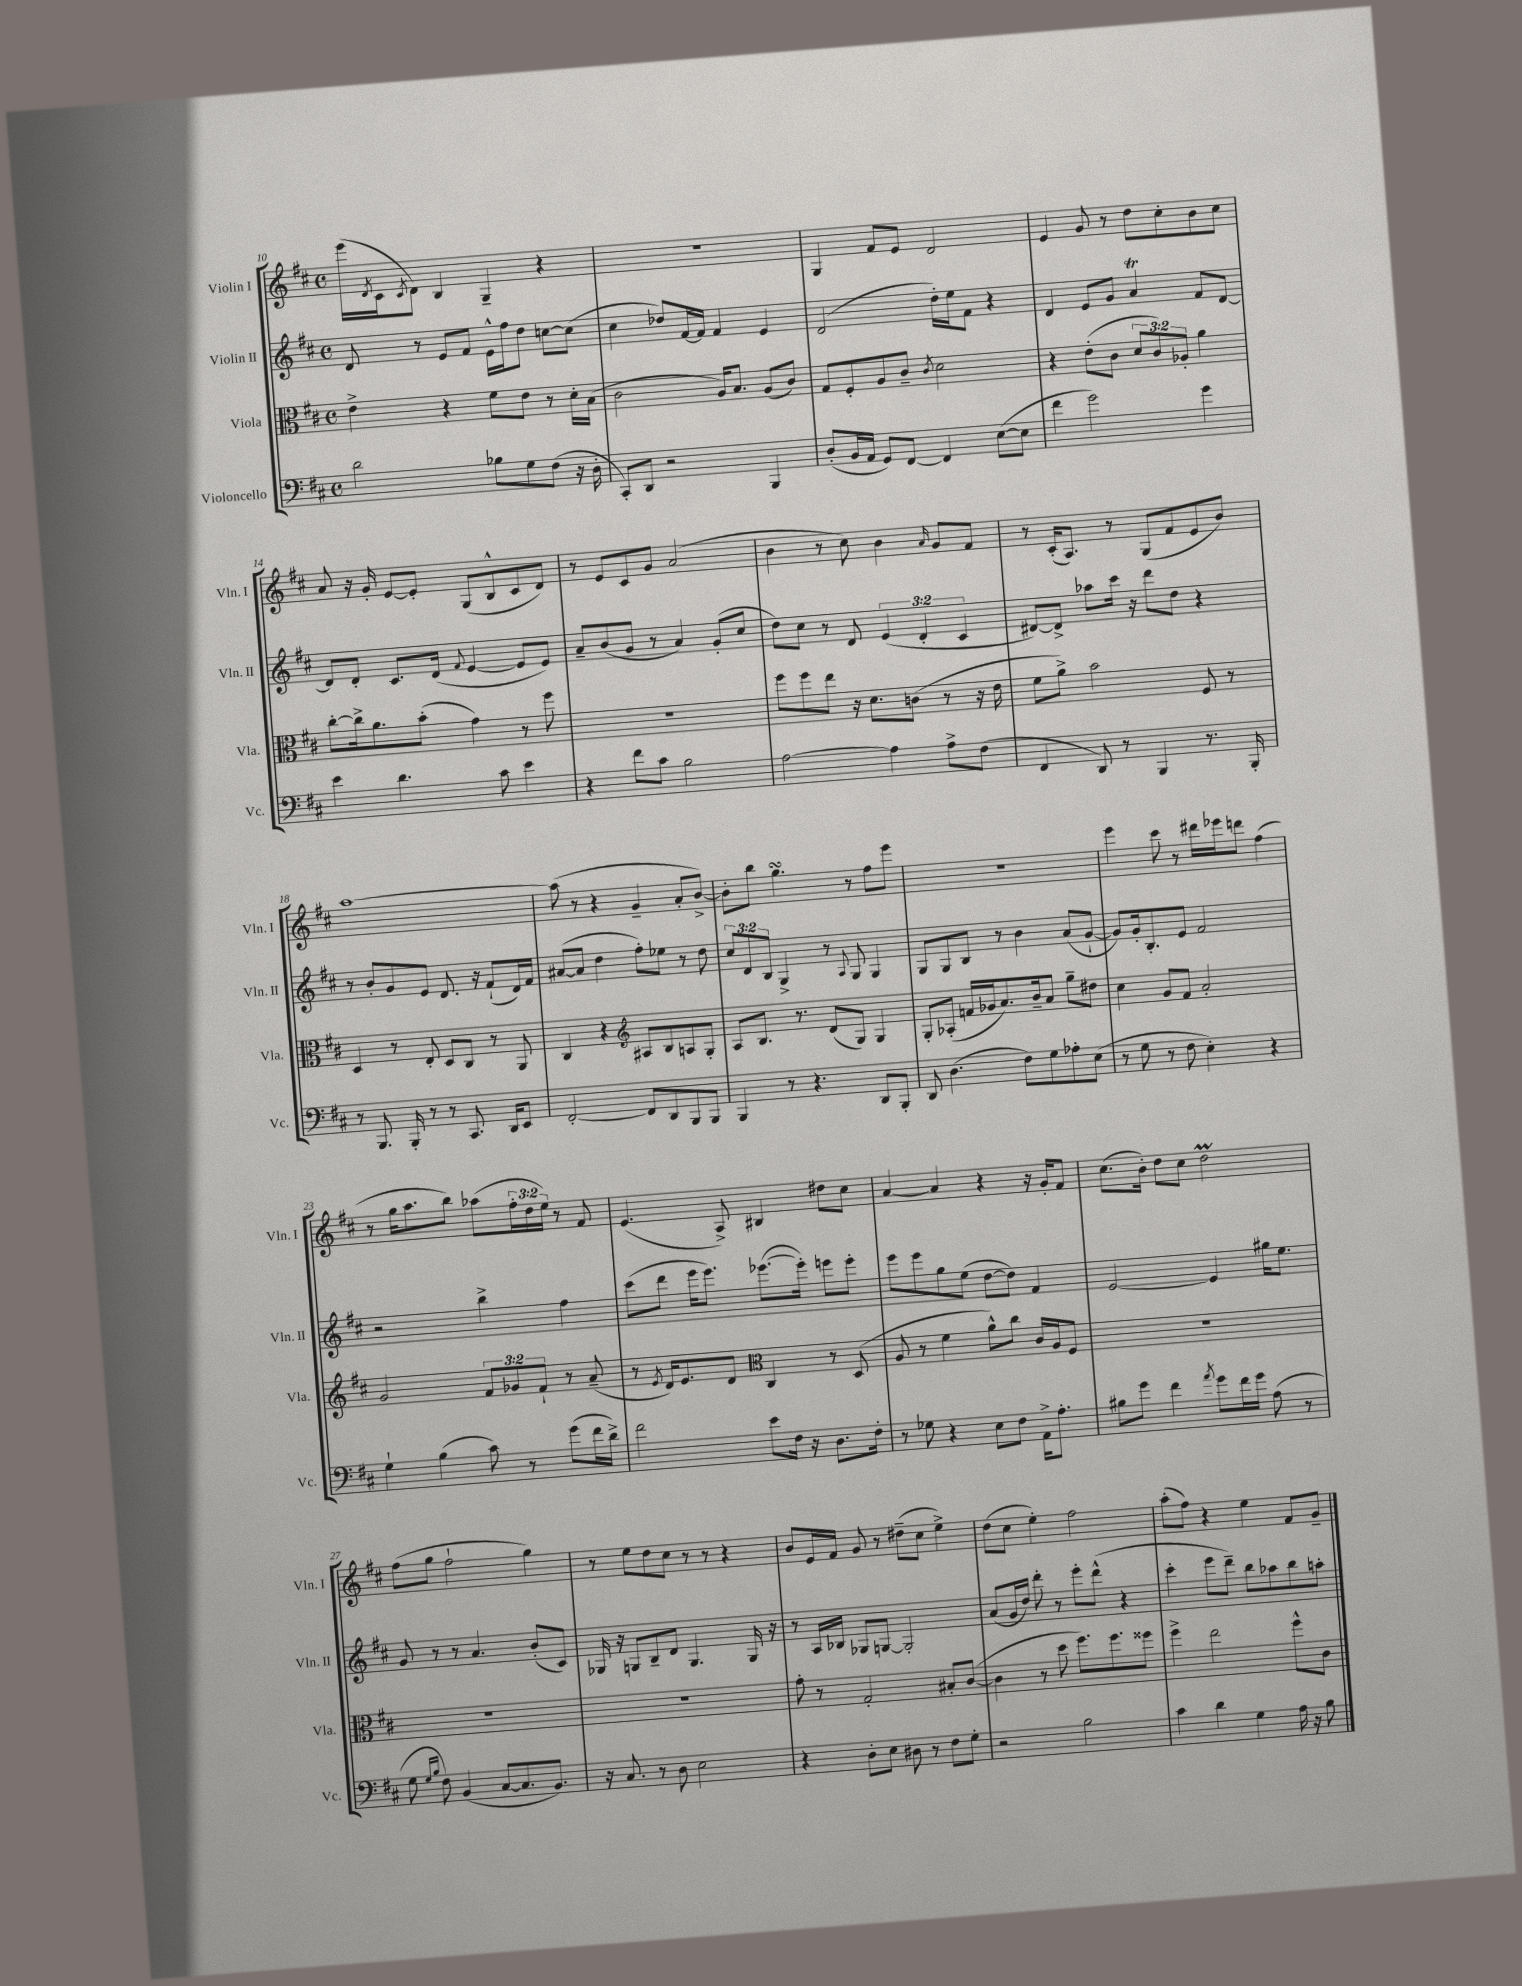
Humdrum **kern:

**kern	**kern	**kern	**kern
*staff4	*staff3	*staff2	*staff1
*clefF4	*clefC3	*clefG2	*clefG2
*k[f#c#]	*k[f#c#]	*k[f#c#]	*k[f#c#]
*M4/4	*M4/4	*M4/4	*M4/4
*met(c)	*met(c)	*met(c)	*met(c)
2d	4e^	8d	(16eee
.	.	.	8qd
.	.	.	16c#
.	.	.	8qc#
.	.	8r	8d)
.	4r	8e	4B
.	.	8f#	.
8B-	8f#	16e^^	4G~
.	.	16ff#	.
8G	8e	8dd	.
(8F#	8r	[8cc	4r
16r	16d'	(8cc]	.
16D'	(16B	.	.
=	=	=	=
8CC#')	2c#	4cc#	1r
8DD	.	.	.
2r	.	8dd-)	.
.	.	[16f#	.
.	.	16f#]	.
.	16A)	4f#	.
.	8.B	.	.
4BBB	(8A	4e	.
.	8c#)	.	.
=	=	=	=
(8D'	8G	(2d	4G
16BB	8F#'	.	.
16AA	.	.	.
8GG)	8A	.	8f#
[8FF#	8c#~	.	8e
.	8qc#	.	.
4FF#]	2d	16dd')	2d
.	.	16ee	.
.	.	8f#	.
([8E	.	4r	.
8E]	.	.	.
=	=	=	=
4f#	4r	4d	4e
2g)	(8e'	8e	8g
.	8c#	8g	8r
.	12d	4a	8dd
.	12c#)	.	.
.	.	.	8cc#'
.	12A-'	.	.
4g	4a	8f#	8b
.	.	[8d	8cc#
=	=	=	=
4e	[8cc#'	8d]	8a
.	16cc#^]	8d'	16r
.	8.a	.	16g'
4.d	.	8.c#	[8e
.	(8b'	.	8e']
.	.	(16d	.
.	.	8qqf#	.
.	4g)	[4e	(8G
8c#	.	.	8B^^
4e	8r	8e]	8c#
.	8ff#	8e)	8d)
=	=	=	=
4r	1r	8a~	8r
.	.	(8b	8e
8f#	.	8g	8c#
8c#	.	8r	8g
2B	.	4a)	(2a
.	.	(8g'	.
.	.	8cc#	.
=	=	=	=
[2A	8ff#	8dd)	4b
.	8ff#	8cc#	.
.	8ee	8r	8r
.	16r	8d	8cc#)
.	8.d	.	.
4A]	.	(6e	4b
.	(8c	.	.
.	.	6d'	.
.	.	.	16qqa
8A^	8r	.	8g
.	.	6c#	.
(8F#	16r	.	8f#
.	16e	.	.
=	=	=	=
4FF#	8f#	[8d#)	8r
.	8a^)	8d#^]	(16c#'
.	.	.	8.A)
8DD)	2b	8aa-	.
8r	.	16ccc#	8r
.	.	16r	.
4BBB	.	8ddd	(8G
.	.	8dd	8f#
8.r	8F#	4r	8e
.	8r	.	8b)
16BBB'	.	.	.
=	=	=	=
8r	4D	8r	[1aa
8.BBB	.	8b'	.
.	8r	8g	.
16BBB'	.	.	.
8r	8E'	8e	.
8r	8D	8.d	.
8.CC#	8C#	.	.
.	.	16r	.
.	8r	(8f#`	.
16DD	.	.	.
8EE	8AA	16d)	.
.	.	16f#	.
=	=	=	=
[2FF#'	4C#	([8a#	(8aa]
.	.	8a#]	8r
.	4r	4dd	4r
*	*clefG2	*	*
8FF#]	8A#	8ff#')	4g~
8DD	8B	8ee-	.
8BBB	8A	8r	8a'
8BBB	8G'	8dd	[8b^)
=	=	=	=
4BBB	8A	12cc#	8b']
.	.	12d	.
.	8.B	.	8bb
.	.	12B	.
8r	.	4G^	4.gg
.	8.r	.	.
4.r	.	.	.
.	(8d	8r	.
.	.	8qqA	.
.	8G)	8G	8r
8DD	4G	4G	8ff#
8BBB'	.	.	8eee
=	=	=	=
8DD	8G'	8G	1r
(4.D	(8A-'	8G	.
.	16f	8B	.
.	16g-	.	.
.	8.a)	8r	.
8F#)	.	4b	.
.	16b~	.	.
8G	8a	.	.
8A-'	8gg~	(8a	.
(8E	8dd#	[8g`	.
=	=	=	=
8r	4cc#	8g])	4eee
8G	.	16g'	.
.	.	8.B'	.
8r	8g	.	8ccc#
8F#	8f#	8e	8r
4E')	2a'	2f#	16ddd#
.	.	.	16eee-
.	.	.	8ddd
4r	.	.	(4ff#
=	=	=	=
4G`	2g	2r	8r
.	.	.	16gg
.	.	.	8.aa
(4B	.	.	.
.	.	.	8bb)
8c#)	12f#	4bb^	(8aa-
.	12g-	.	.
8r	.	.	24ff#'
.	12f#`	.	24dd
.	.	.	24ee)
(8g	8r	4ff#	8r
16f#	(8a~	.	8f#
16d^)	.	.	.
=	=	=	=
2f#	8r	(8ccc#	(4.e
.	8qe	.	.
.	16d)	8ddd	.
.	8.e	.	.
.	.	16eee	.
.	.	8.eee)	.
.	8d	.	8A^)
*	*clefC3	*	*
8e	4C#	([8.eee-	4B#
16F#	.	.	.
16r	.	16eee-'])	.
8.D	8r	8eee	8dd#
.	(8D	8eee'	8cc#
16F#'	.	.	.
=	=	=	=
8r	8A	8eee	[4a
8G-	8r	8eee	.
4r	4f#	8gg	4a]
.	.	(8ee	.
8E	8a^^)	[8dd	4r
8F#	8cc#	8dd])	.
16AA^	16c#	4f#	16r
8.A'	16A	.	16g'
.	8F#	.	8f#
=	=	=	=
8B#	1r	[2e	(8.cc#
8g	.	.	.
.	.	.	16b')
4f#	.	.	8dd
.	.	.	8cc#
8qa	.	.	.
8g	.	4e]	2dd
16f#	.	.	.
16g	.	.	.
(8A	.	16gg#	.
.	.	8.ee	.
8r	.	.	.
=	=	=	=
8G	1r	8g	(8ff#
16qqG	.	.	.
16qqB	.	.	.
8F#)	.	8r	8gg
(4BB	.	8r	2ff#`
.	.	4.a	.
[8C#	.	.	.
8.C#]	.	.	.
.	.	(8b'	4gg)
8.BB)	.	.	.
.	.	8c#)	.
=	=	=	=
16r	1r	16G-	8r
8.C#	.	16r	.
.	.	8G	8ee
8r	.	8B~	8dd
8D	.	8d	8cc#
2E	.	4.G	8r
.	.	.	8r
.	.	.	4r
.	.	16G	.
.	.	16r	.
=	=	=	=
4r	8g'	8r	8b
.	8r	16A	16e
.	.	16B-	16f#
8D'	2G'	8G-	8g
8E	.	[8G	8r
8D#	.	2G']	(8dd#~
8r	.	.	8cc#
8F#	8B#'	.	4ee^)
8G'	([8c#	.	.
=	=	=	=
2r	4c#]	(8a	(8dd
.	.	16g	8cc#
.	.	16dd)	.
.	8r	8ddd'	4ee')
.	8dd	8r	.
2B	8.ff#)	8eee'	2ff#
.	.	(8ddd^^	.
.	8.ff#	.	.
.	.	4r	.
.	8ff##	.	.
=	=	=	=
4c#	4ff#^	4ccc#'	(8aa'
.	.	.	8ff#)
4d	2ee	8eee	4r
.	.	8ddd~)	.
4G	.	8bb	4ee
.	.	8aa-	.
16A	8ff#^^	8bb	8f#
16r	.	.	.
8B	8c#	8aa'	8g~
==	==	==	==
*-	*-	*-	*-
